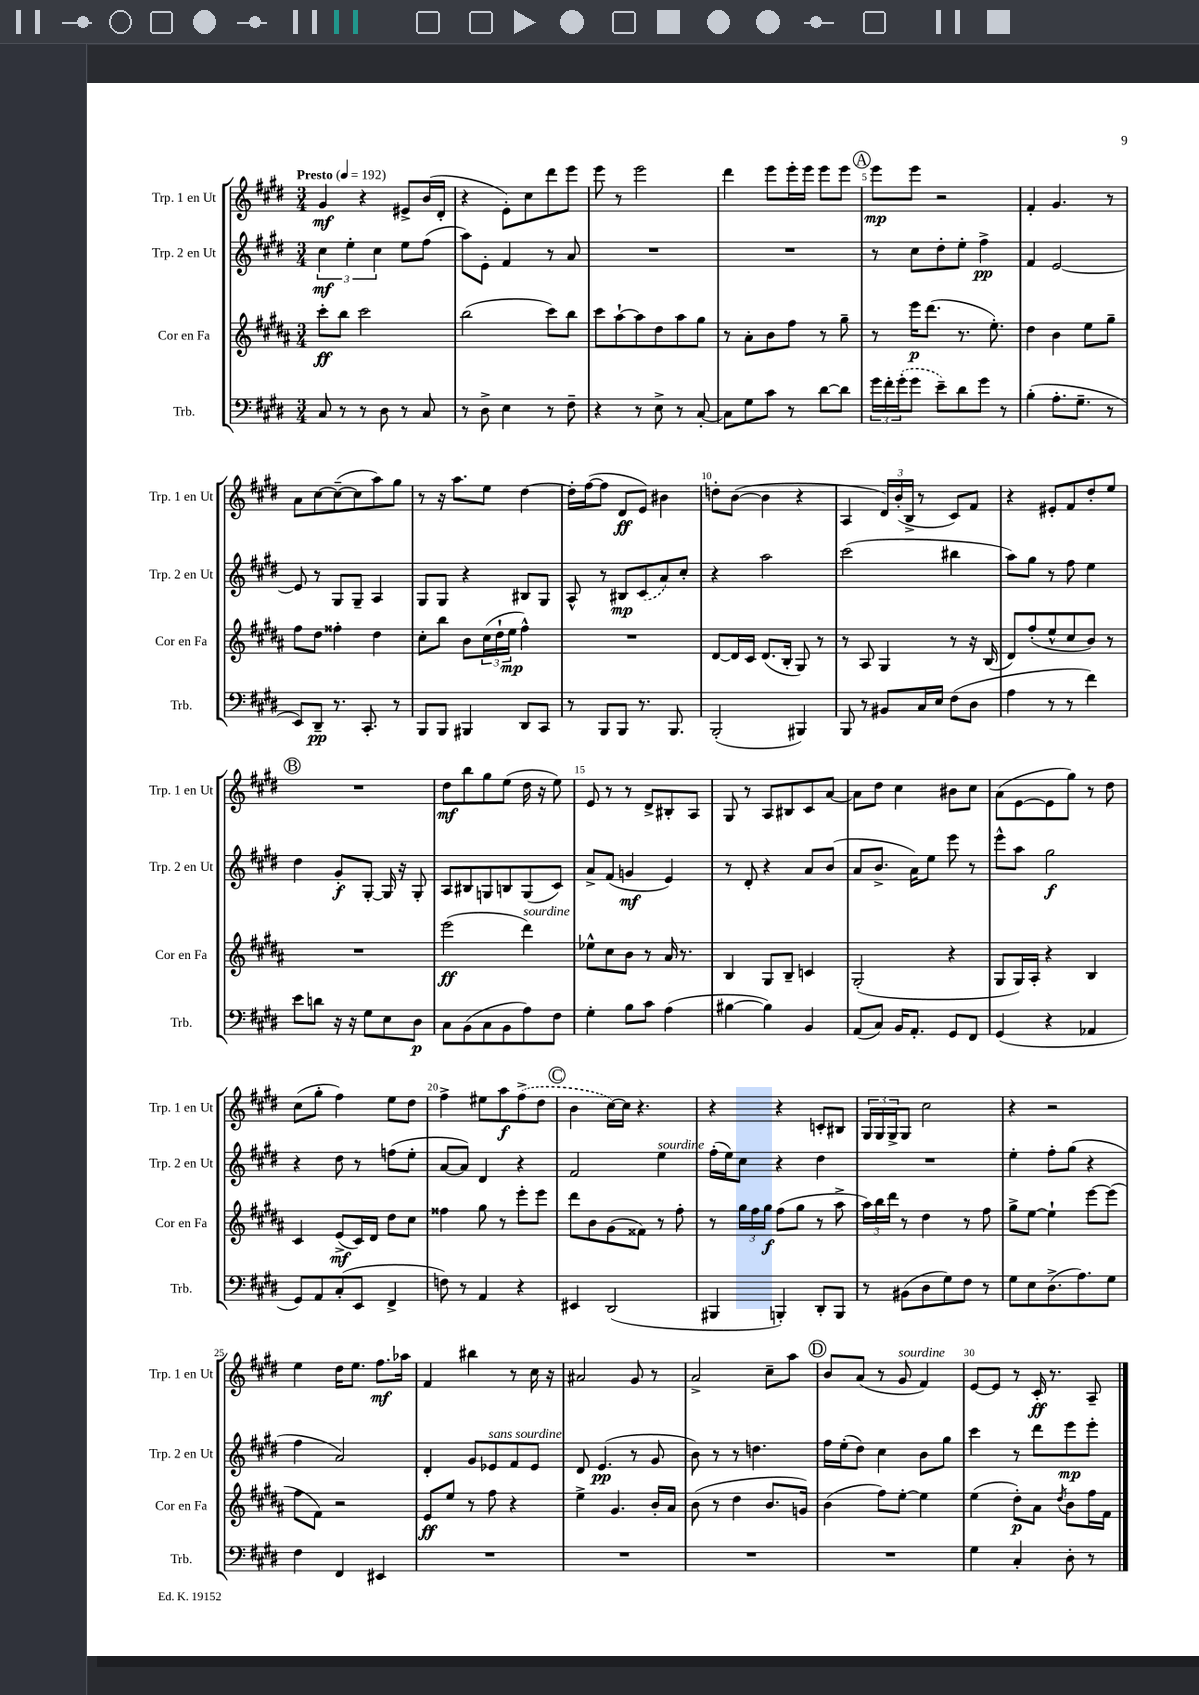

**kern	**kern	**kern	**kern
*staff4	*staff3	*staff2	*staff1
*clefF4	*clefG2	*clefG2	*clefG2
*k[f#c#g#d#]	*k[f#c#g#d#a#]	*k[f#c#g#d#]	*k[f#c#g#d#]
*M3/4	*M3/4	*M3/4	*M3/4
*MM192	*MM192	*MM192	*MM192
8C#	8ccc#'	6cc#	4g#
8r	8bb	.	.
.	.	6ee'	.
8r	2ccc#	.	4r
.	.	6cc#	.
8D#	.	.	.
8r	.	8ee	8e#^
8C#	.	(8ff#	(16b
.	.	.	16d#'
=	=	=	=
8r	(2bb	8aa)	4r
8D#^	.	8e'	.
4E	.	4f#	8e')
.	.	.	8cc#
8r	8ccc#)	8r	8ddd#
8F#~	8bb	8a	8eee
=	=	=	=
4r	8ccc#	2.r	8eee
.	[8aa#`	.	8r
8r	8aa#]	.	2eee
8E^	8dd#	.	.
8r	8aa#	.	.
[8C#'	8gg#	.	.
=	=	=	=
8C#]	8r	2.r	4ddd#
8G#	8a#'	.	.
8c#	8b	.	8eee
8r	8ff#	.	16eee'
.	.	.	16eee
[8d#	8r	.	8eee
8d#]	8gg#~	.	8eee
=	=	=	=
24g#	8r	8r	8eee
24f#'	.	.	.
(24g#'	.	.	.
8g#	16eee	8cc#	8eee
.	(8.ddd#	.	.
8e~)	.	8dd#'	2r
8d#	8.r	8ee'	.
8g#	.	4ff#^	.
.	8.ee')	.	.
8r	.	.	.
=	=	=	=
(4B'	4dd#	4f#	4f#'
8.A'	4b	[2e	4.g#
8.G#~	.	.	.
.	8ee	.	.
8r	8gg#~	.	8r
=	=	=	=
8EE)	8ff#	8e]	8a
8DD#~	8dd#	8r	[8cc#
8.r	4ff##'	8G#	(8cc#~_
.	.	8G#~	8cc#]
8.CC#'	.	.	.
.	4dd#	4A	8aa)
8r	.	.	8gg#
=	=	=	=
8BBB	8cc#'	8G#	8r
8BBB	8bb	8G#	16r
.	.	.	8.aa
4BBB#	8b	4r	.
.	(24cc#	.	8ee
.	24dd#`	.	.
.	24ee	.	.
8DD#	4ff#^^)	8B#	[4dd#
8CC#	.	8G#	.
=	=	=	=
8r	2.r	8A^^	16dd#']
.	.	.	([16ff#
8BBB	.	8r	8ff#]
8BBB	.	8B#	8d#
8.r	.	(8c#	8e)
.	.	8a)	4b#
8.BBB	.	.	.
.	.	8cc#'	.
=	=	=	=
(2BBB'	[8d#	4r	8dd'
.	16d#]	.	([8b
.	16c#	.	.
.	(8.d#	2aa	4b]
.	16B'	.	.
4BBB#)	8G#)	.	4r
.	8r	.	.
=	=	=	=
8BBB	8r	(2ccc#	4A
8r	8A#	.	.
8BB#	4G#	.	24d#)
.	.	.	(24b'
.	.	.	24B^
16C#	.	.	8r
16E	.	.	.
(8F#	8r	4bb#	8c#)
8D#	16r	.	8f#
.	(16B	.	.
=	=	=	=
4A	8d#)	8aa)	4r
.	(8ff#'	8gg#	.
8r	8ee^^	8r	8e#'
8r	8cc#	8ff#	8f#
4f#)	8b)	4ee	8dd#'
.	8r	.	8ee
=	=	=	=
8e	2.r	4dd#	2.r
8d	.	.	.
16r	.	8g#'	.
16r	.	.	.
8G#	.	[8G#'	.
8E	.	16G#]	.
.	.	16r	.
8D#	.	8G#'	.
=	=	=	=
8C#	(2eee	8A	8dd#
(8BB	.	8B#	8bb
8C#	.	8G	8gg#
8BB	.	8B	(8ee
8A)	4ddd#)	(8G	16dd#
.	.	.	16r
8F#	.	8c#)	8ee)
=	=	=	=
4G#'	8ee-^^	8a^	8e
.	8cc#	(8f#	8r
8B	8b	4g	8r
8c#	8r	.	8d#^
(4A	16a#	4e)	8B#'
.	8.r	.	.
.	.	.	8A
=	=	=	=
[4B#	4B	8r	8G#
.	.	8d#'	8r
4B#])	8G#	4r	8A
.	8B~	.	8B#
4BB	4c	8a	8c#
.	.	(8b	[8a
=	=	=	=
(8AA	(2G#'	8a	8a]
8C#)	.	8.b^	8dd#
16BB	.	.	4cc#
8.AA'	.	16a)	.
.	.	8ee	.
8GG#	4r	8eee	8b#
8FF#	.	8r	8cc#
=	=	=	=
(4GG#	8G#	8eee^^	(8a
.	16G#)	8aa	[8e
.	16A#'	.	.
4r	4r	2gg#	8e]
.	.	.	8gg#)
4AA-	4B	.	8r
.	.	.	8dd#
=	=	=	=
8GG#)	4c#	4r	(8cc#
8AA	.	.	8gg#'
(8C#'	(8e^	8dd#	4ff#)
8EE	16c#)	8r	.
.	16d#	.	.
4FF#^	8dd#	(8ff	8ee
.	8cc#	8ee'	8dd#
=	=	=	=
8F)	4ff##	[8a	4ff#^
8r	.	8a])	.
4AA	8gg#	4d#	8ee#
.	8r	.	8aa
4r	8eee'	4r	(8ff#^
.	8eee	.	8dd#
=	=	=	=
4EE#	8ddd#	2f#	4b
.	8b	.	.
(2DD#	(8g#	.	[16cc#)
.	.	.	16cc#]
.	8f##)	.	4.r
.	8r	4ee	.
.	8ff#'	.	.
=	=	=	=
4BBB#	8r	(16ff#'	4r
.	.	16ee)	.
.	24gg#	8cc#	.
.	24ff#	.	.
.	24gg#	.	.
4BBB')	(8ff#	4r	4r
.	8gg#	.	.
8DD#'	8r	4dd#	8c'
8BBB	8aa#^	.	8B#
=	=	=	=
8r	24aa#)	2.r	24G#
.	24bb	.	24G#
.	24ddd#	.	24G#^
(8BB#	8r	.	8G#
8D#	4dd#	.	2cc#
8G#)	.	.	.
8F#	8r	.	.
8r	8ff#	.	.
=	=	=	=
8G#	8gg#^	4ee'	4r
8E	[8ee	.	.
(8.D#^	4ee`]	8ff#'	2r
.	.	(8gg#	.
8.A)	.	.	.
.	[8eee	4r	.
8G#	(8eee]	.	.
=	=	=	=
4F#	8ff#	4ff#	4ee
.	8f#)	.	.
4FF#	2r	2a)	16dd#
.	.	.	8.ee
4EE#	.	.	8.ff#
.	.	.	16aa-
=	=	=	=
2.r	8e	4d#'	4f#
.	8ee	.	.
.	8r	8g#	4bb#
.	8ff#	8e-	.
.	4r	8f#	8r
.	.	8e-	16cc#
.	.	.	16r
=	=	=	=
2.r	4ee^	8d#	2a#
.	.	(4.e	.
.	4.g#	.	.
.	.	8r	8g#
.	16b'	8g#	8r
.	16a#	.	.
=	=	=	=
2.r	(8b	8b)	2a^
.	8r	8r	.
.	4dd#	8r	.
.	.	4.dd	.
.	8.b	.	8cc#~
.	.	.	8aa
.	16g)	.	.
=	=	=	=
2.r	(4b	16ff#	8b
.	.	(16ee'	.
.	.	8dd#)	(8a
.	8ff#)	4cc#	8r
.	[8ee'	.	8g#
.	4ee]	8b	4f#)
.	.	8gg#	.
=	=	=	=
4G#	(4ee	4ccc#	[8e
.	.	.	8e]
4C#'	8dd#')	8r	8r
.	8a#	8ddd#	16c#'
.	.	.	8.r
.	8qdd#	.	.
8D#'	8b	8eee	.
8r	16ff#	8eee'	8A~
.	16f#	.	.
==	==	==	==
*-	*-	*-	*-
